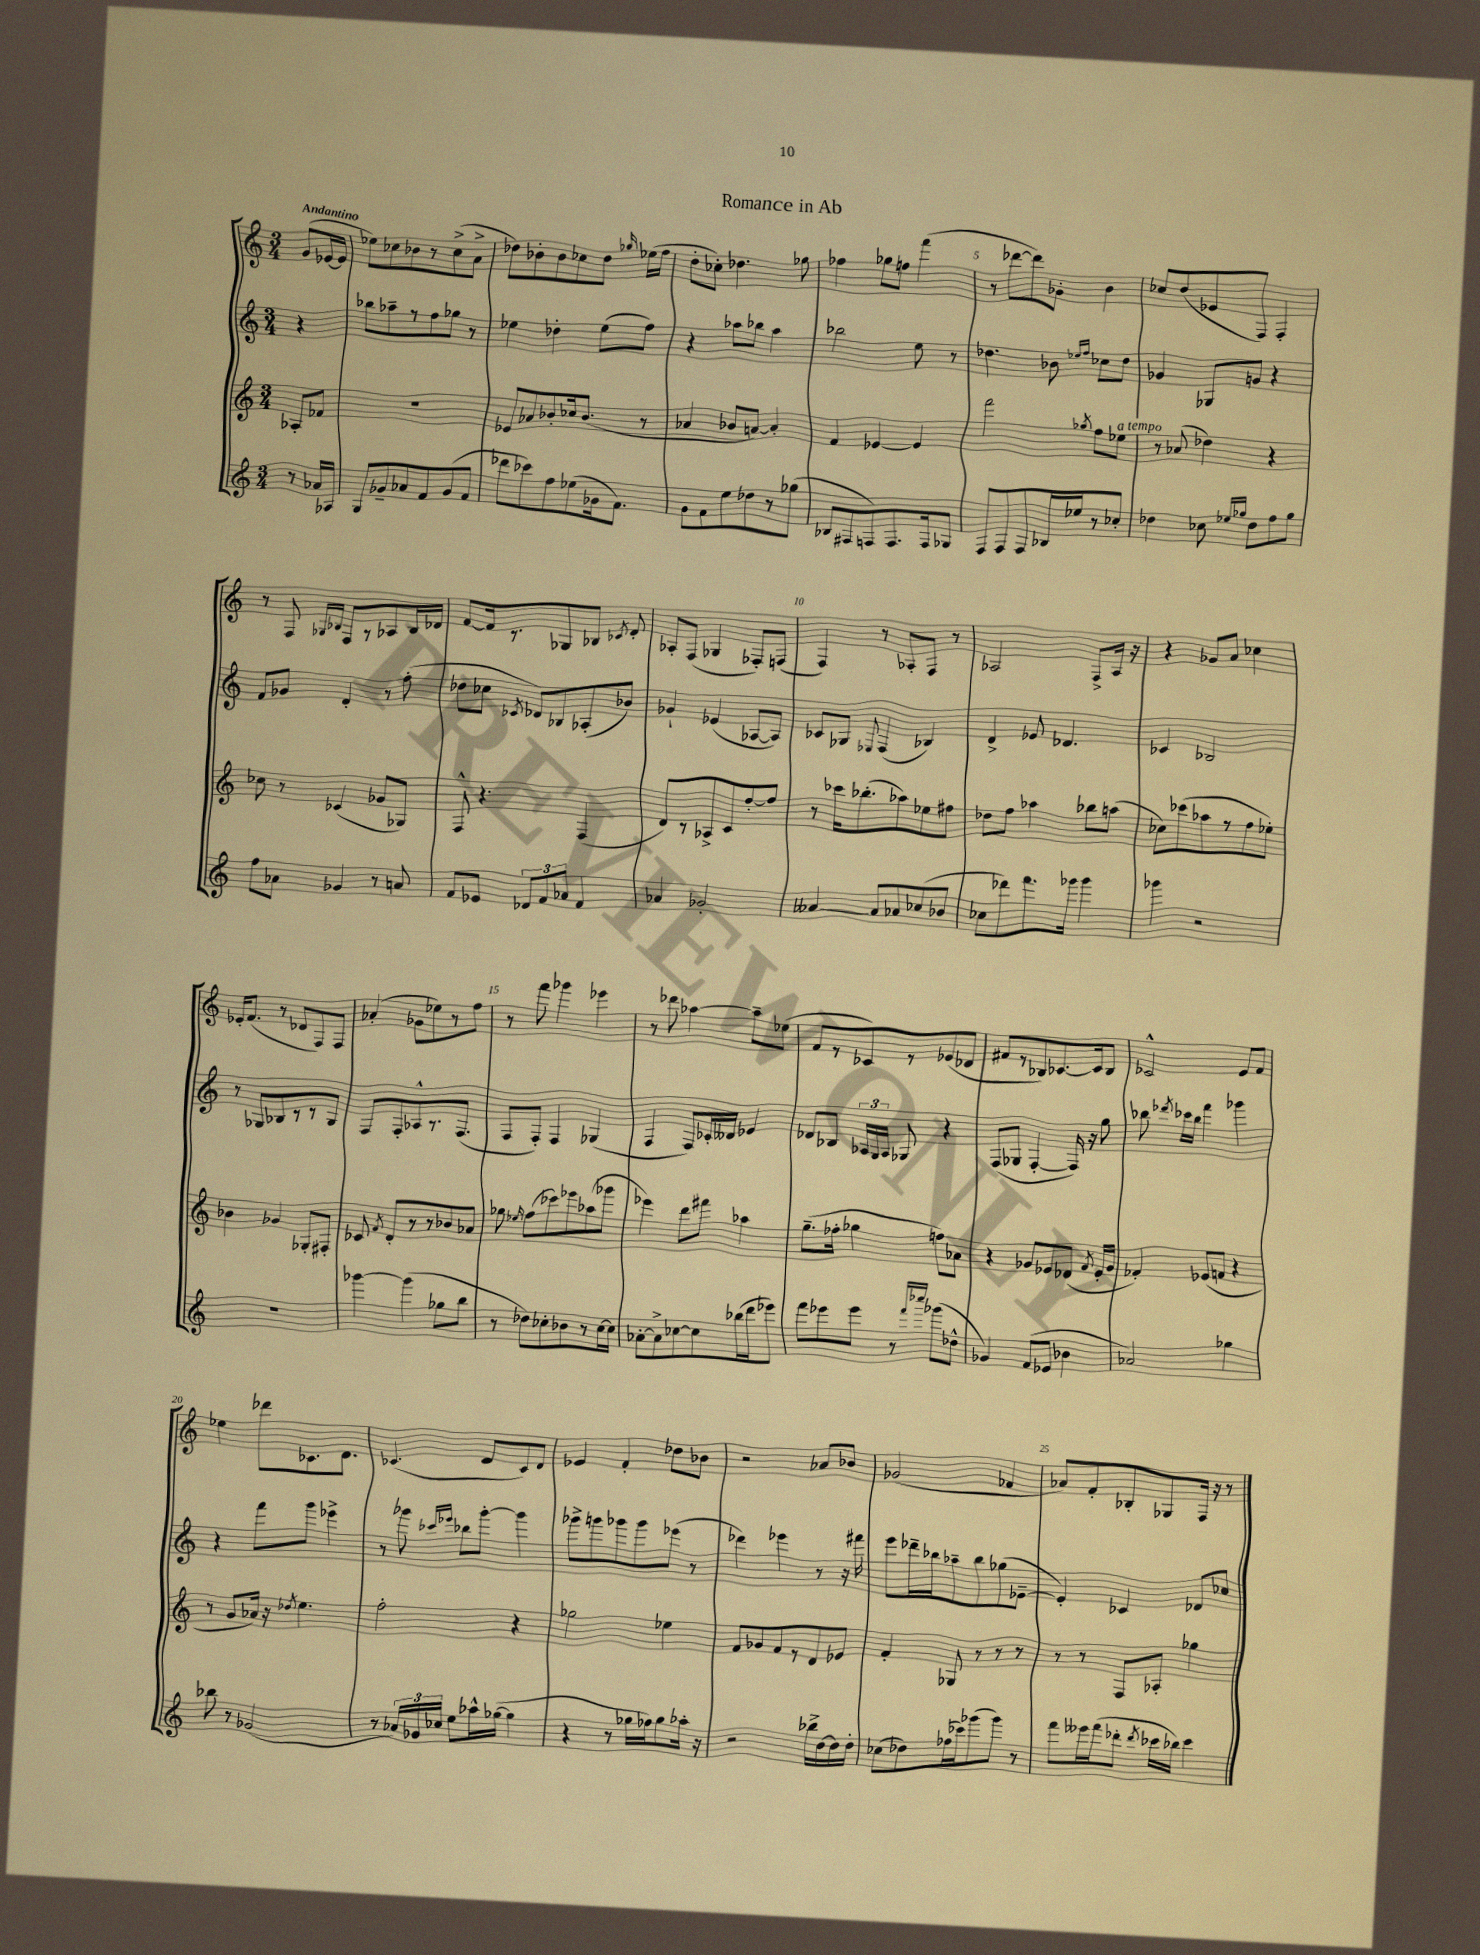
\header { title = "Romance in Ab" }
<<
\new StaffGroup <<
\new Staff = "s0" {
    \clef treble \key c \major \numericTimeSignature \time 3/4 \partial 4 \tempo "Andantino"
    \autoBeamOff g'8[( ees'16~ ees'16] |
    ees''8[) ces''8 bes'8 r8 ces''8->( a'8]-> |
    des''8[) bes'8-. bes'8 ces''8 des''8] \grace { ges''16 } ees''16[( f''16] |
    d''8[-. ces''8]-.) des''4. ges''8 |
    fes''4 ges''8[ f''8] f'''4( |
    r8 des'''8[~ des'''8) ges'8]-. b'4 |
    ces''8[ d''8( ees'8 f8]) f4-. |
    r8 f8 \grace { ges16[ bes16] } f8[ r8 aes8 bes16 des'16] |
    f'8[~ f'16 r8. ges8 bes8] \acciaccatura { ces'8 } d'8-. |
    aes8[-. f8]( ges4 fes8[-.) f8]( |
    f4) r8 aes8[-. f8] r8 |
    aes2 f8[-> aes16] r16 |
    r4 ges'8[ a'8] ces''4 |
    ees'16[-. f'8.]( r8 des'8[ f8) f8] |
    aes'4-.( ges'8[ ees''8) r8 f''8] |
    r8 f'''8 ges'''4 ees'''4 |
    r8 des'''8 aes''4~ aes''8[-- ees''8]( |
    f'8[ r8 ces'8) r8 ees'8( des'8] |
    fis'8[ r8 bes8) ces'8.~ ces'16 bes8] |
    ces'2-^ e'8[ f'8] |
    ees''4 des'''8[ ces'8. d'8.] |
    ces'4.( d'8[ ces'8) d'8] |
    ees'4 f'4-. des''8[ bes'8] |
    r2 aes'8[ bes'8] |
    ges'2( fes'4 |
    aes'8[) f'8-. bes8-. ges8 f16] r16 r8 \bar "|." |
}
\new Staff = "s1" {
    \clef treble \key c \major \numericTimeSignature \time 3/4 \partial 4
    \autoBeamOff r4 |
    bes''8[ aes''8-- r8 f''8 ges''8] r8 |
    ees''4 des''4-. ees''8[( f''8]) |
    r4 aes''8[ bes''8] aes''4 |
    bes''2 e''8 r8 |
    des''4. bes'8 \grace { ees''16[ f''16] } ces''8[ des''8] |
    ges'4 ges8[ g'8] r4 |
    f'8[ ges'8] d'4-. r8 f''8-.( |
    des''8[ ces''8] \acciaccatura { ces'8 } des'8[) bes8 aes8-.( bes'8]) |
    ges'4-! ees'4( aes8[~ aes8]) |
    ces'8[ ges8] \appoggiatura { ees8 } f4( bes4) |
    d'4-> ees'8 des'4. |
    ces'4 bes2 |
    r8 ges8[ bes8 r8 r8 ges8] |
    f8[ f8-. aes8-^ r8. f8.]( |
    f8[ f8]-.) f4 ges4( |
    f4 f8[) ces'16-. deses'16] ees'4 |
    des'8[ bes8] \tuplet 3/2 { aes16[ g16 aes16] } ges8 r4 |
    f8[( ges8] f4~-. f16) r16 g''8 |
    bes''8 \acciaccatura { des'''8 } ces'''16[ bes''16] f'''4 ges'''4 |
    r4 f'''8[ g'''8] ees'''4-> |
    r8 ges'''8 \grace { ces'''16[ ees'''16] } bes''8[ ges'''8]~-. ges'''4 |
    ges'''8[-> g'''8 ges'''8 ges'''8 ees'''8]( r8 |
    des'''4) ees'''4 r8 r16 fis'''16 |
    e'''8[ des'''16-- bes''16 aes''8-- bes''8 ges''8( ees'8]~-- |
    ees'4-.) ces'4 des'8[ ces''8] \bar "|." |
}
\new Staff = "s2" {
    \clef treble \key c \major \numericTimeSignature \time 3/4 \partial 4
    \autoBeamOff aes8[-. fes'8] |
    R2. |
    ees'8[ aes'8 bes'8-. ces''16 bes'8.]( r8 |
    aes'4 bes'8[ a'8]~) a'4-. |
    f'4 ees'4~ ees'4 |
    f'''2 \acciaccatura { ges''8 } f''8[ ees''8]^\markup { \italic "a tempo" } |
    r8 aes'8( des''4) r4 |
    ces''8 r8 ces'4( ges'8[ ges8]) |
    f8-^ r4. f4( |
    d'8[) r8 aes8-> c'8 f''8~-. f''8] |
    r8 ces'''16[ bes''8.-.( aes''8) ees''8 fis''8] |
    des''8[ f''8] aes''4 bes''8[ a''8]( |
    ces''8[) ces'''8( aes''8 r8 f''8 ees''8]-.) |
    bes'4 ges'4 ges8[-. fis8]-. |
    ces'8 \acciaccatura { f'8 } d'8[-. r8 r8 bes'8 aes'8] |
    ges''8 \grace { ees''16 } f''8[( ces'''8) ees'''8 aes''8( ges'''8] |
    ees'''4) d'''8[ fis'''8] aes''4 |
    g''8.[--( fes''16]-. ges''4 f''8[) aes'8] |
    r4 ges'8[ ees'8 des'8]( \acciaccatura { f'8 } ees'16[-. ges'16] |
    fes'4-.) ees'8[( f'8] r4 |
    r8 g'8[ aes'16]) r16 \acciaccatura { des''8 } e''4. |
    f''2-. r4 |
    ges''2 ees''4 |
    f'8[ ges'8 f'8 r8 d'8 ees'8] |
    f'4-. ges8 r8 r8 r8 |
    r8 r8 f8[ aes8]-. ges''4 \bar "|." |
}
\new Staff = "s3" {
    \clef treble \key c \major \numericTimeSignature \time 3/4 \partial 4
    \autoBeamOff r8 aes'16[ aes16] |
    g8[ ges'8-- aes'8 f'8 ges'8( f'8] |
    des'''8[ ces'''8) f''8 ees''8( ges'16 f'8.]) |
    g'8[ f'8 e''8 des''8 r8 ges''8]( |
    bes8[ fis8 f8) f8. f16 ges8] |
    f8[ f8 f8 bes16 ees''16 r8 ces''8]-. |
    des''4 ces''8 \grace { ees''16[ ges''16] } des''8[ f''8 ges''8] |
    f''8[ aes'8] ges'4 r8 a'8 |
    f'8[ ees'8] \tuplet 3/2 { des'8[ f'8 aes'8] } f'4 |
    aes'4 ges'2-. |
    aeses'4~ aeses'8[ aes'8 ces''8( bes'8] |
    ces''8[ des'''8) f'''8. ges'''16] ges'''4 |
    ges'''4 r2 |
    R2. |
    ges'''4~ ges'''4( ges''8[ b''8] |
    r8 des''8[) ces''8-. bes'8 r8 ces''16~ ces''16] |
    aes'8[~-. aes'8-> ces''8~ ces''8 bes''16( d'''16 ees'''8]) |
    f'''8[ ees'''8 ees'''8] r8 \grace { f'''16[ ces''''16] } ges'''8[( des''8]-^ |
    ges'4) f'8[( ees'8] bes'4 |
    aes'2) ges''4 |
    bes''8 r8 ges'2( |
    r8 \tuplet 3/2 { aes'16[) ges'16 ces''16] } e''8[ aes''16-^ ges''16]~( ges''4 |
    r4 r8 ges''16[ fes''16) ges''8 aes''16]-. r16 |
    r2 bes''16[-> d''16~ d''16 d''16]-. |
    ces''8[( des''8) fes''16( ces'''16) ges'''8( ges'''8]) r8 |
    f'''8[ eeses'''16 f'''16( des'''8]-. \acciaccatura { des'''8 } ces'''16[ bes''16]) ces'''4 \bar "|." |
}
>>
>>
\layout { \context { \Score \override BarNumber.break-visibility = ##(#f #t #t) barNumberVisibility = #(every-nth-bar-number-visible 5) } }
